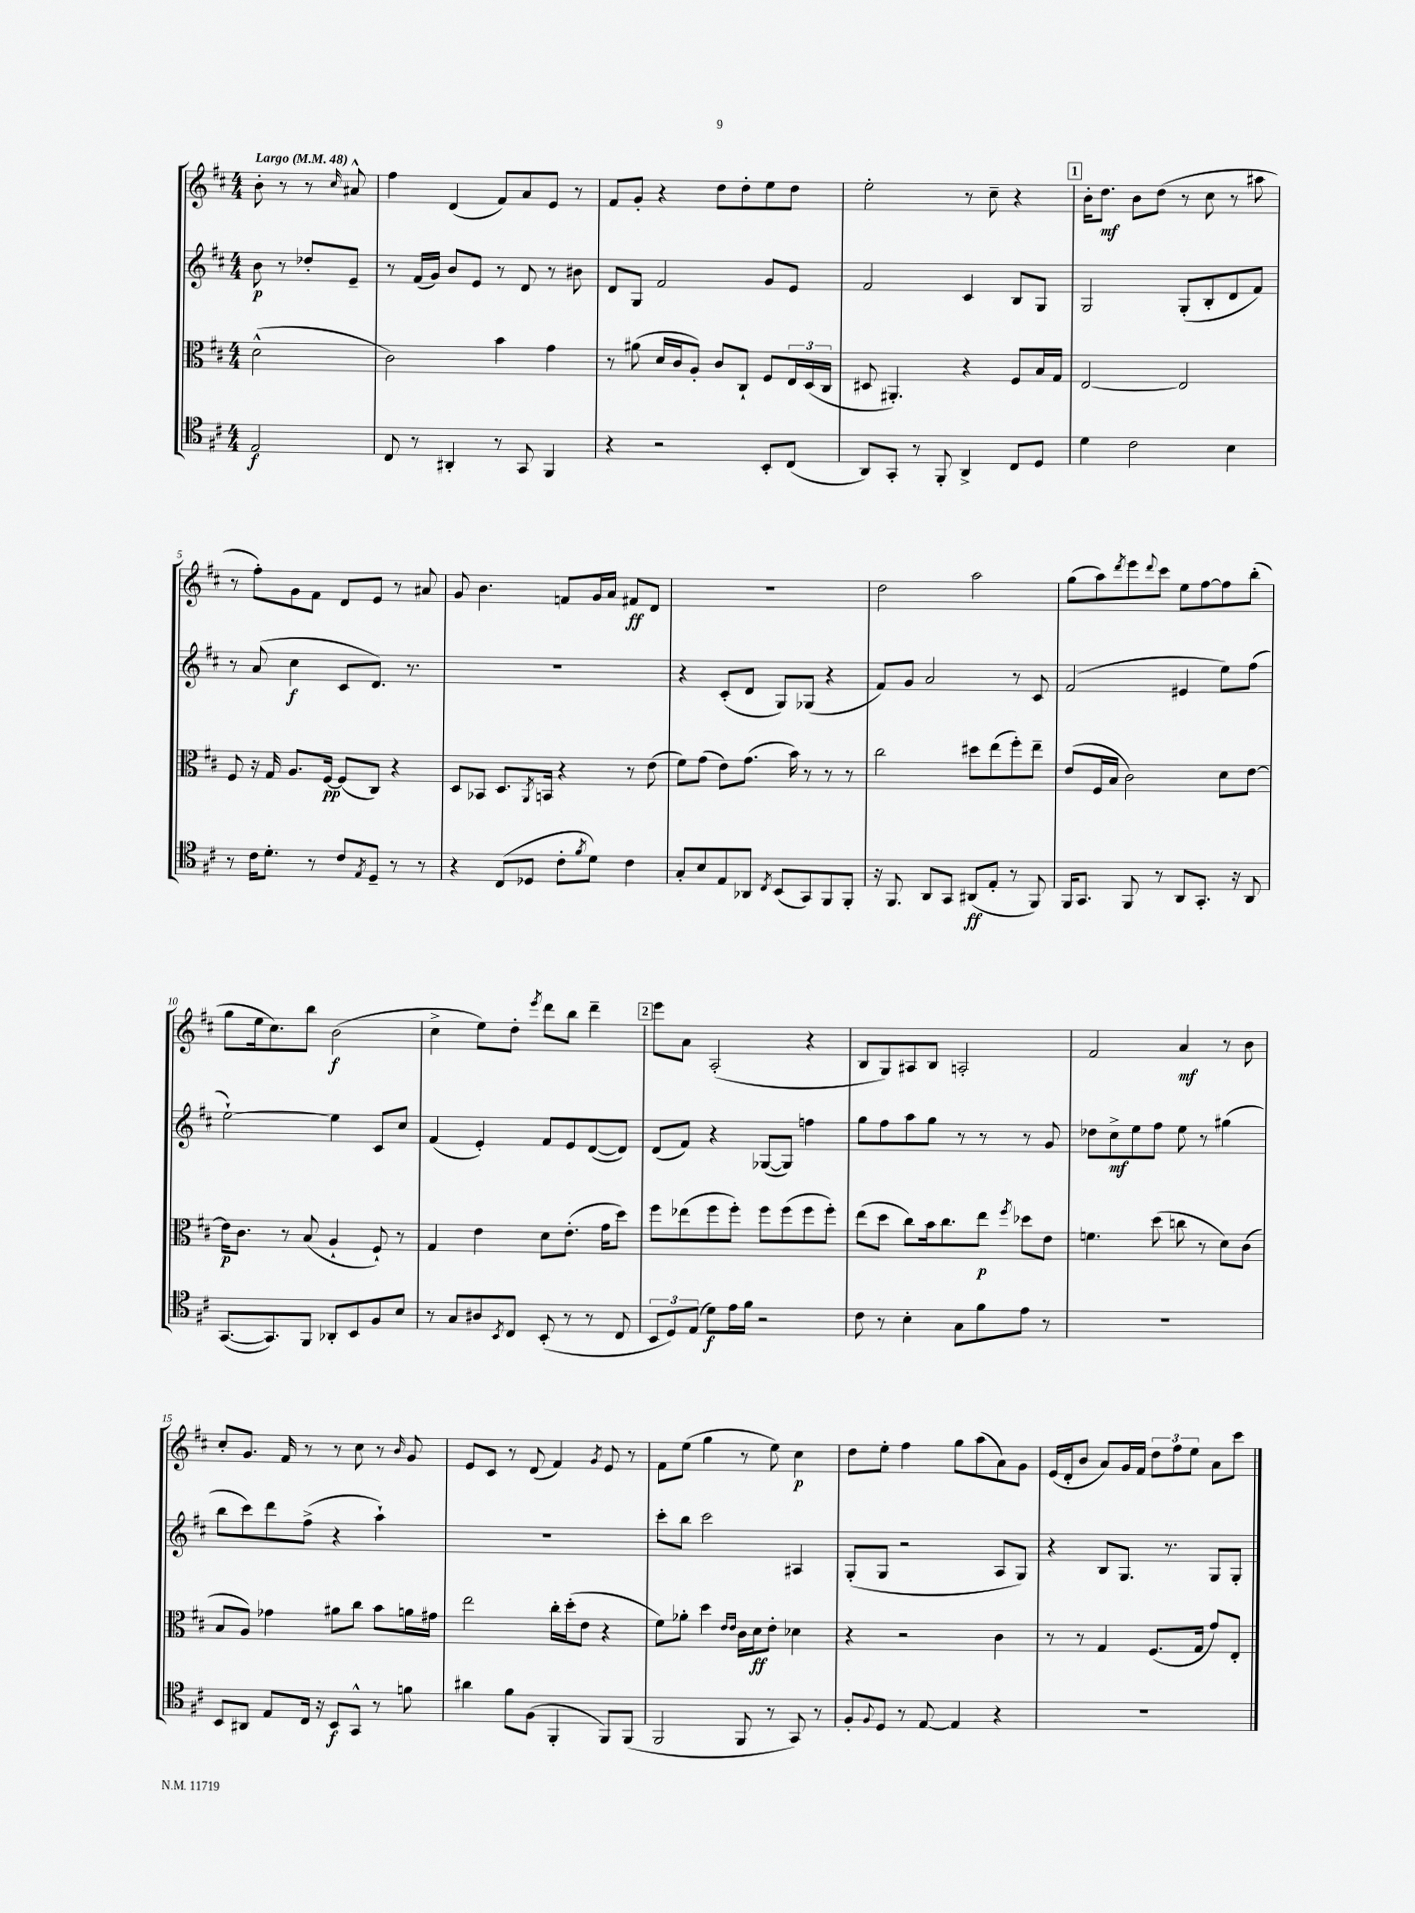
<<
\new StaffGroup <<
\new Staff = "s0" {
    \clef treble \key d \major \numericTimeSignature \time 4/4 \partial 2 \tempo "Largo" 4 = 48
    b'8-. r8 r8 \grace { cis''16 } ais'8-^ |
    fis''4 d'4( fis'8) a'8 e'8 r8 |
    fis'8 g'8-. r4 d''8 d''8-. e''8 d''8 |
    e''2-. r8 cis''8-- r4 |
    \mark \markup { \box "1" } b'16-. d''8.\mf b'8 d''8( r8 cis''8 r8 ais''8 |
    r8 fis''8-.) g'8 fis'8 d'8 e'8 r8 ais'8 |
    g'8 b'4. f'8 g'16 a'16 fis'8\ff d'8 |
    R1 |
    d''2 a''2 |
    g''8( a''8) \acciaccatura { d'''8 } e'''8 \appoggiatura { d'''8 } cis'''8 e''8 fis''8~ fis''8 b''8-.( |
    g''8 e''16 cis''8.) b''8 b'2\f( |
    cis''4-> e''8) d''8-. \acciaccatura { e'''8 } d'''8 b''8 d'''4-- |
    \mark \markup { \box "2" } e'''8 a'8 a2-.( r4 |
    b8 g8) ais8 b8 a2-. |
    fis'2 a'4\mf r8 b'8 |
    cis''8-. g'8. fis'16 r8 r8 cis''8 r8 \grace { b'16 } g'8 |
    e'8 cis'8 r8 d'8( fis'4) \acciaccatura { g'8 } e'8 r8 |
    fis'8 e''8( g''4 r8 e''8) cis''4\p |
    d''8 e''8-. fis''4 g''8 a''8( a'8) g'8 |
    e'16( d'16-. b'8 a'8) g'16 fis'16 \tuplet 3/2 { d''8 fis''8 e''8 } a'8 cis'''8 \bar "|." |
}
\new Staff = "s1" {
    \clef treble \key d \major \numericTimeSignature \time 4/4 \partial 2
    b'8\p r8 des''8-. e'8-- |
    r8 fis'16( g'16) b'8 e'8 r8 d'8 r8 bis'8 |
    d'8 g8 fis'2 g'8 e'8 |
    fis'2 cis'4 b8 g8 |
    \mark \markup { \box "1" } g2 g8-.( b8-. d'8 fis'8) |
    r8 a'8( cis''4\f cis'8 d'8.) r8. |
    R1 |
    r4 cis'8-.( d'8 g8) ges8( r4 |
    fis'8) g'8 a'2 r8 cis'8 |
    fis'2( eis'4 e''8) fis''8( |
    e''2~-!) e''4 cis'8 cis''8 |
    fis'4( e'4-.) fis'8 e'8 d'8~( d'8) |
    \mark \markup { \box "2" } d'8( fis'8) r4 ges8~( ges8) f''4 |
    g''8 fis''8 a''8 g''8 r8 r8 r8 g'8 |
    des''8 cis''8->\mf e''8 fis''8 e''8 r8 gis''4( |
    b''8 cis'''8) d'''8 fis''8->( r4 a''4-!) |
    r1 |
    cis'''8-. b''8 cis'''2 ais4 |
    g8-.( g8 r2 a8 g8) |
    r4 b8 g8. r8. g8 g8-. \bar "|." |
}
\new Staff = "s2" {
    \clef alto \key d \major \numericTimeSignature \time 4/4 \partial 2
    d'2-^( |
    cis'2) b'4 g'4 |
    r8 ais'8( d'16 cis'16 a8-.) cis'8 cis8-! fis8 \tuplet 3/2 { e16 d16( cis16 } |
    dis8 ais,4.-.) r4 fis8 b16 g16 |
    \mark \markup { \box "1" } e2~ e2 |
    fis8 r16 g16 a8. fis16~\pp fis8( cis8) r4 |
    d8 bes,8 d8. \acciaccatura { a,8 } b,16 r4 r8 e'8( |
    fis'8) g'8( e'8) g'8.( b'16) r8 r8 r8 |
    cis''2 dis''8 e''8( fis''8-.) e''8-- |
    e'8( fis16 b16 cis'2) d'8 e'8~ |
    e'16\p cis'8. r8 b8( a4-! fis8-!) r8 |
    g4 e'4 d'8 e'8.-.( g'16 d''8) |
    \mark \markup { \box "2" } fis''8 ees''8( fis''8 fis''8-.) fis''8 fis''8( fis''8 fis''8-.) |
    e''8( d''8 cis''8) b'16 cis''8. e''8\p \acciaccatura { fis''8 } des''8 e'8 |
    f'4. d''8( c''8 r8 d'8) cis'8( |
    b8 a8) ges'4 ais'8 cis''8 b'8 a'16 gis'16 |
    e''2 cis''16-. d''16-.( e'8 r4 |
    fis'8) aes'8-. d''4 \grace { e'16 e'16 } cis'16 d'16\ff e'8-. des'4 |
    r4 r2 cis'4 |
    r8 r8 g4 fis8.( g16 g'8) e8-. \bar "|." |
}
\new Staff = "s3" {
    \clef tenor \key d \major \numericTimeSignature \time 4/4 \partial 2
    e2\f |
    cis8 r8 ais,4-. r8 g,8 fis,4 |
    r4 r2 b,8-. cis8( |
    a,8) g,8-. r8 fis,8-. a,4-> cis8 d8 |
    \mark \markup { \box "1" } d'4 cis'2 b4 |
    r8 cis'16 d'8.-. r8 cis'8 \acciaccatura { e8 } d8-- r8 r8 |
    r4 cis8( des8 cis'8-. \acciaccatura { fis'8 } d'8) cis'4 |
    g8-. b8 e8 aes,8 \acciaccatura { cis8 } b,8( g,8) fis,8 fis,8-. |
    r16 fis,8. a,8 g,8 ais,8\ff( e8-. r8 fis,8) |
    fis,16 g,8. fis,8 r8 a,8 g,8.-. r16 a,8 |
    g,8.~( g,8.) fis,8 aes,8-. b,8 fis8 b8 |
    r8 g8 ais8 \acciaccatura { b,8 } cis8 b,8-.( r8 r8 cis8 |
    \mark \markup { \box "2" } \tuplet 3/2 { b,8 d8) e8( } d'8\f) e'16 fis'16 r2 |
    cis'8 r8 b4-. g8 fis'8 e'8 r8 |
    R1 |
    b,8 ais,8 e8 cis16 r16 b,8\f g,8-^ r8 f'8 |
    ais'4 fis'8 fis8( fis,4-. fis,8) fis,8( |
    fis,2 fis,8 r8 g,8) r8 |
    fis8-. \appoggiatura { fis8 } d8 r8 e8~ e4 r4 |
    r1 \bar "|." |
}
>>
>>
